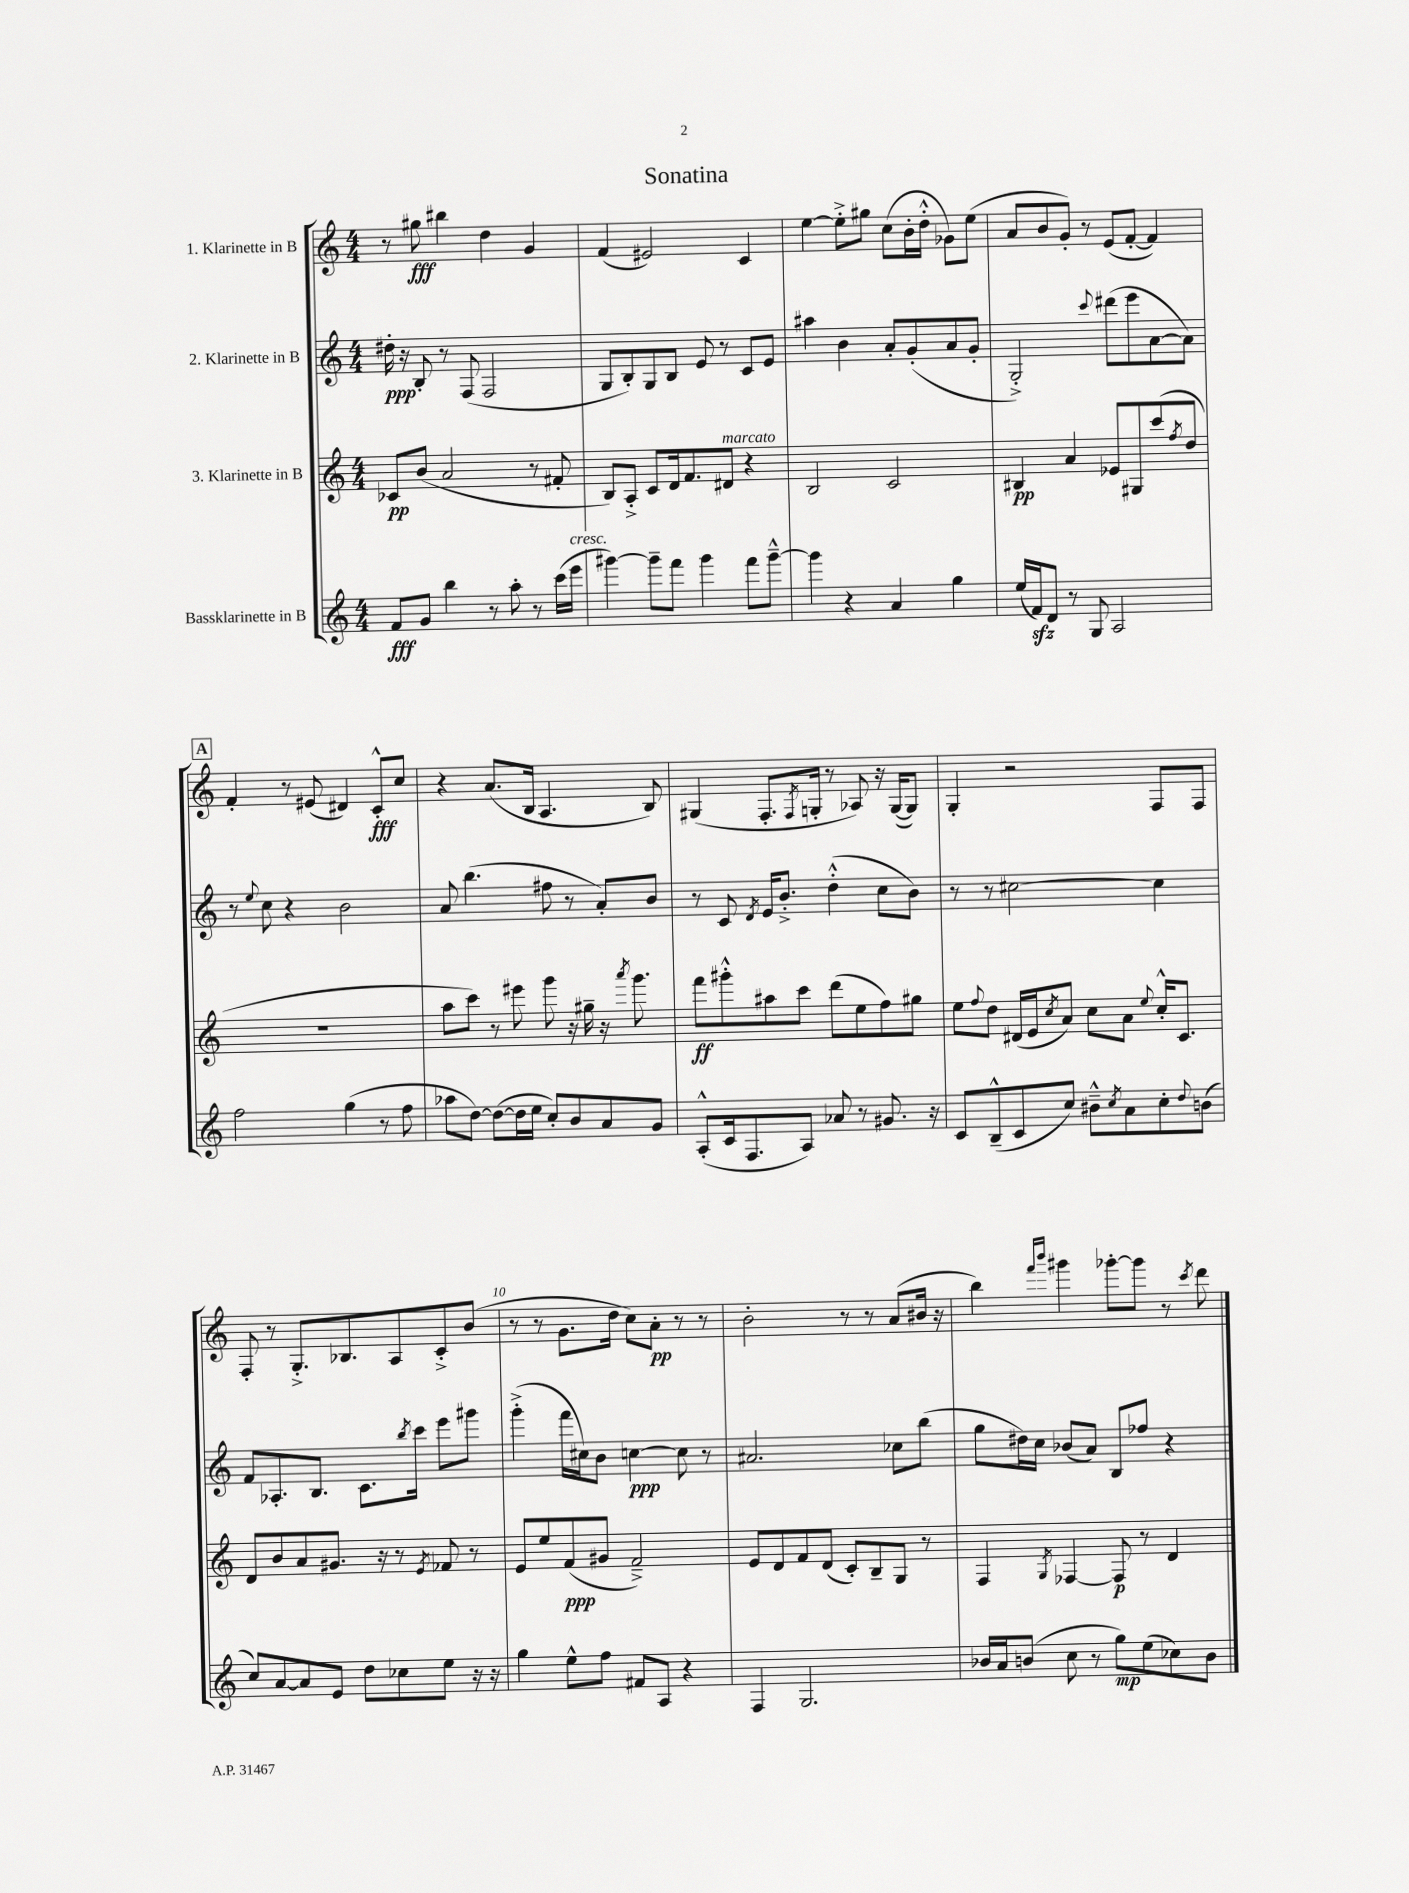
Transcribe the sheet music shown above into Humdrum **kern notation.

**kern	**kern	**kern	**kern
*staff4	*staff3	*staff2	*staff1
*clefG2	*clefG2	*clefG2	*clefG2
*k[]	*k[]	*k[]	*k[]
*M4/4	*M4/4	*M4/4	*M4/4
8f/L	8c-/L	16dd#'\	8r
.	.	16r	.
8g/J	(8b/J	8B'/	8gg#\
4bb\	2a/	8r	4bb#\
.	.	(8F/	.
8r	.	2F/	4dd\
8aa'\	.	.	.
8r	8r	.	4g/
(16ccc\LL	8f#'/	.	.
16eee\JJ	.	.	.
=	=	=	=
[4ggg#\)	8B/L)	8G/L	(4f/
.	8A'^/J	8B'/)	.
8ggg#~\]L	8c/L	8G/	2e#/)
8fff\J	16d/k	8B/J	.
.	8.f/	.	.
4ggg#\	.	8e/	.
.	8d#/J	8r	.
8fff\L	4r	8c/L	4c/
[8ggg#~^^\J	.	8e/J	.
=	=	=	=
4ggg#\]	2B/	4aa#\	[4ee\
4r	.	4b\	8ee'^\]L
.	.	.	8gg#\J
4a/	2c/	8a'/L	(8cc\L
.	.	(8g'/	16b'\L
.	.	.	16dd'^^\JJ
4gg\	.	8a/	8g-\L)
.	.	8g'/J	(8ee\J
=	=	=	=
(16ee/LL	4B#/	2G'^/)	8a/L
16f/J)	.	.	.
8d/J	.	.	8b/
8r	4a/	.	8g'/J)
8G/	.	.	8r
.	.	8qqccc/	.
2A/	8e-/L	(8ddd#\L	(8e/L
.	8G#/	8eee\	[8f'/J
.	(8ccc/	[8a\	4f/])
.	8qff/	.	.
.	8dd/J	8a\]J)	.
=	=	=	=
2ff\	1r	8r	4f'/
.	.	8qqee/	.
.	.	8cc\	.
.	.	4r	8r
.	.	.	(8e#/
(4gg\	.	2b\	4d#/)
8r	.	.	8c'^^/L
8ff\	.	.	8cc/J
=	=	=	=
8aa-\L	8aa\L	8a/	4r
[8dd\J)	8ccc\J)	(4.bb\	.
(8dd\_L	8r	.	(8.a/L
16dd\]L	8eee#\	.	.
16ee\JJ	.	.	16B/Jk
8cc'/L)	8ggg\	8ff#\	4.A/
8b/	16r	8r	.
.	16gg#~\	.	.
8a/	16r	8a'/L)	.
.	8qaaa/	.	.
.	8.ggg\	.	.
8g/J	.	8b/J	8B/)
=	=	=	=
(8A'^^/L	8fff\L	8r	(4G#/
16c/k	8ggg#'^^\	8c/	.
8.F/	.	.	.
.	.	8qd/	.
.	8aa#\	16e/LK	8.F'/L
.	.	8.b'^/J	.
8A/J)	8ccc\J	.	.
.	.	.	8qF/
.	.	.	16G'/Jk
8a-/	(8ddd\L	(4dd'^^\	8r
8r	8ee\	.	8A-/)
8.g#/	8ff\)	8cc\L	16r
.	.	.	([16G/LK
.	8gg#\J	8b\J)	8G/]J)
16r	.	.	.
=	=	=	=
8c/L	8ee\L	8r	4G'/
.	8qqff/	.	.
(8B~^^/	8dd\J	8r	.
8c/	(16d#/LL	[2cc#\	2r
.	16e/J	.	.
.	8qcc/	.	.
8cc/J)	8a/J)	.	.
8b#~^^\L	8cc\L	.	.
8qcc/	.	.	.
8a\	8a\J	.	.
.	8qqee/	.	.
8cc'\	16cc'^^/LK	4cc#\]	8F/L
.	8.c/J	.	.
8qqdd/	.	.	.
(8b\J	.	.	8F/J
=	=	=	=
8cc/L)	8d/L	8f/L	8F'/
[8a/	8b/	8.A-'/	8r
8a/]	8a/	.	8.G'^/L
.	.	8.B/J	.
8e/J	8.g#/J	.	.
.	.	.	8.B-/
8dd\L	.	8.c\L	.
.	16r	.	.
8cc-\	8r	.	8A/
.	.	8qbb/	.
.	.	16ccc\Jk	.
.	8qe/	.	.
8ee\J	8f-/	8eee\L	8c'^/
16r	8r	8ggg#\J	(8b/J
16r	.	.	.
=	=	=	=
4gg\	8e/L	(4ggg'^\	8r
.	8ee/	.	8r
8ee^^\L	(8f/	16fff\LL	8.g\L
.	.	16cc#\J)	.
8ff\J	8g#/J	8b\J	.
.	.	.	16dd\Jk
8f#/L	2f~^/)	[4cc\	8cc\L)
8A/J	.	.	8a'\J
4r	.	8cc\]	8r
.	.	8r	8r
=	=	=	=
4F/	8e/L	2.a#/	2b'\
.	8d/	.	.
2.G/	8f/	.	.
.	(8d/J	.	.
.	8c'/L)	.	8r
.	8B~/	.	8r
.	8G/J	8cc-\L	(8a/L
.	8r	(8bb\J	16b#/Jk
.	.	.	16r
=	=	=	=
16b-/LL	4F/	8gg\L	4bb\)
16a/J	.	.	.
(8b/J	.	16dd#\L)	.
.	.	16cc\JJ	.
.	.	.	16qqfff/LL
.	8qG/	.	16qqbbb/JJ
8cc\	[4F-/	(8b-/L	4ggg#\
8r	.	8a/J)	.
8gg\L)	8F-/]	8B/L	[8ggg-'\L
(8ee\	8r	8ff-/J	8ggg-\]J
8cc-\)	4d/	4r	8r
.	.	.	8qccc/
8b\J	.	.	8ddd\
==	==	==	==
*-	*-	*-	*-
